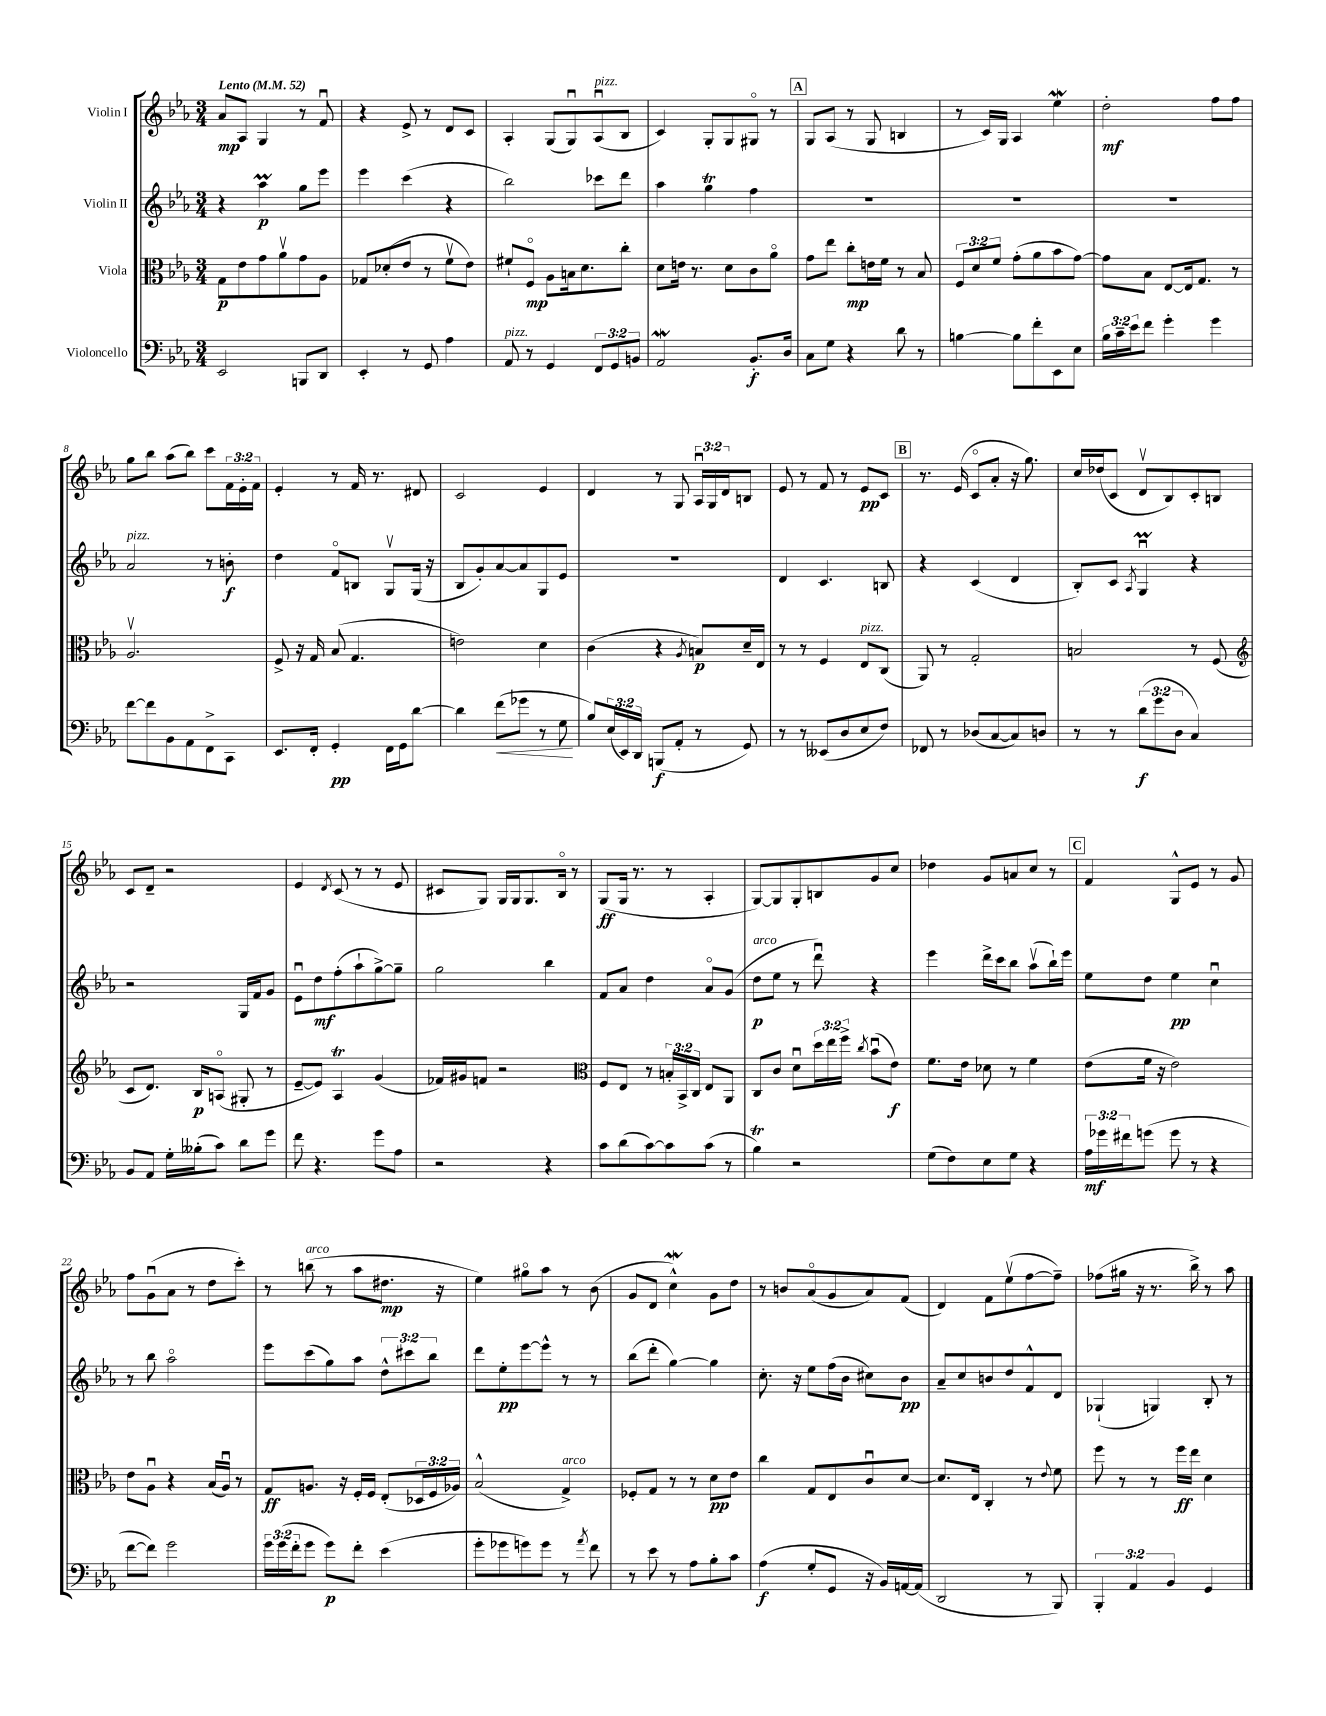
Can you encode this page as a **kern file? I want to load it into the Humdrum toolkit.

**kern	**dynam	**kern	**dynam	**kern	**dynam	**kern	**dynam
*part4	*part4	*part3	*part3	*part2	*part2	*part1	*part1
*staff4	*staff4	*staff3	*staff3	*staff2	*staff2	*staff1	*staff1
*I"Violoncello	*	*I"Viola	*	*I"Violin II	*	*I"Violin I	*
*clefF4	*	*clefC3	*	*clefG2	*	*clefG2	*
*k[b-e-a-]	*	*k[b-e-a-]	*	*k[b-e-a-]	*	*k[b-e-a-]	*
*M3/4	*	*M3/4	*	*M3/4	*	*M3/4	*
*MM52	*	*MM52	*	*MM52	*	*MM52	*
=1	=1	=1	=1	=1	=1	=1	=1
!	!	!	!	!	!	!LO:TX:a:B:t=Lento	!
2EE-/	.	8G\L	p	4r	.	8a-/L	mp
.	.	8e-\	.	.	.	8A-/J	.
.	.	8g\	.	4aa-M\	p	4G/	.
.	.	8a-v\	.	.	.	.	.
8BBBn/L	.	8g\	.	8gg\L	.	8r	.
8DD/J	.	8A-\J	.	8eee-\J	.	8fu/	.
=2	=2	=2	=2	=2	=2	=2	=2
4EE-'/	.	8G-X/L	.	4eee-\	.	4r	.
.	.	(8d-X'/	.	.	.	.	.
8r	.	8e-/J	.	(4ccc\	.	8e-^/	.
8GG/	.	8r	.	.	.	8r	.
4A-\	.	8fv\L	.	4r	.	8d/L	.
.	.	8e-\J)	.	.	.	8c/J	.
=3	=3	=3	=3	=3	=3	=3	=3
!LO:TX:a:i:t=pizz.	!	!	!	!	!	!	!
8AA-/	.	8f#X`/L	.	2bb-\)	.	4A-'/	.
8r	.	8F/J	mp	.	.	.	.
4GG/	.	8A-\L	.	.	.	(8G/L	.
.	.	16Bn\k	.	.	.	8Gu/)	.
.	.	8.d\	.	.	.	.	.
!	!	!	!	!	!	!LO:TX:a:i:t=pizz.	!
12FF/L	.	.	.	8ccc-X\L	.	(8A-u/	.
12GG/	.	.	.	.	.	.	.
.	.	8cc'\J	.	8ddd\J	.	8B-/J	.
12BBn/J	.	.	.	.	.	.	.
=4	=4	=4	=4	=4	=4	=4	=4
2AA-w/	.	8d\L	.	4aa-\	.	4c/)	.
.	.	16en\Jk	.	.	.	.	.
.	.	8.r	.	.	.	.	.
.	.	.	.	4ggt\	.	8G'/L	.
.	.	8d\L	.	.	.	8G/	.
8.BB-'/L	f	8c\	.	4ff\	.	8G#X/J	.
.	.	8a-\J	.	.	.	8r	.
16D/Jk	.	.	.	.	.	.	.
!!LO:REH:place=s1:t=A
=5	=5	=5	=5	=5	=5	=5	=5
8C\L	.	8g\L	.	2.r	.	8G/L	.
8G\J	.	8ee-\J	.	.	.	(8A-/J	.
4r	.	8cc'\L	mp	.	.	8r	.
.	.	16en\L	.	.	.	8G/	.
.	.	16f\JJ	.	.	.	.	.
8d\	.	8r	.	.	.	4Bn/	.
8r	.	8B-/	.	.	.	.	.
=6	=6	=6	=6	=6	=6	=6	=6
[4Bn\	.	12F/L	.	2.r	.	8r	.
.	.	12d/	.	.	.	.	.
.	.	.	.	.	.	16c/LL)	.
.	.	12f/J	.	.	.	.	.
.	.	.	.	.	.	16G/JJ	.
8B\L]	.	(8g'\L	.	.	.	4A-/	.
8f'\	.	8a-\	.	.	.	.	.
8EE-\	.	8b-\	.	.	.	4ee-w\	.
8E-\J	.	[8g\J)	.	.	.	.	.
=7	=7	=7	=7	=7	=7	=7	=7
24B-\LL	.	8g\L]	.	2.r	.	2dd'\	mf
24c~\	.	.	.	.	.	.	.
24e-\J	.	.	.	.	.	.	.
8f\J	.	8B-\J	.	.	.	.	.
4g'\	.	[8E-/L	.	.	.	.	.
.	.	16E-/k]	.	.	.	.	.
.	.	8.G/J	.	.	.	.	.
4g\	.	.	.	.	.	8ff\L	.
.	.	8r	.	.	.	8ff\J	.
!!LO:LB:g=z
=8	=8	=8	=8	=8	=8	=8	=8
!	!	!	!	!LO:TX:a:i:t=pizz.	!	!	!
[8f\L	.	2.A-v/	.	2a-/	.	8gg\L	.
8f\]	.	.	.	.	.	8bb-\J	.
8BB-\	.	.	.	.	.	(8aa-\L	.
8AA-\	.	.	.	.	.	8bb-\J)	.
8FF^\	.	.	.	8r	.	8ccc\L	.
8CC\J	.	.	.	8bn'\	f	24f\L	.
.	.	.	.	.	.	24e-'\	.
.	.	.	.	.	.	24f\JJ	.
=9	=9	=9	=9	=9	=9	=9	=9
8.EE-/L	.	8F^/	.	4dd\	.	4e-'/	.
.	.	16r	.	.	.	.	.
16FF'/Jk	.	16G/	.	.	.	.	.
4GG'/	pp	(8B-/	.	8f/L	.	8r	.
.	.	4.G/	.	8Bn/J	.	16f/	.
.	.	.	.	.	.	8.r	.
16FF\LL	.	.	.	8Gv/L	.	.	.
16GG\J	.	.	.	.	.	.	.
[8d\J	.	.	.	(16G/Jk	.	8d#X/	.
.	.	.	.	16r	.	.	.
=10	=10	=10	=10	=10	=10	=10	=10
4d\]	.	2en\)	.	8B-/L	.	2c/	.
.	.	.	.	8g'/)	.	.	.
!	!LO:HP:b	!	!	!	!	!	!
(8f\L	<	.	.	[8a-/	.	.	.
8g-X\J	.	.	.	8a-/]	.	.	.
8r	.	4d\	.	8G/	.	4e-/	.
8G\	.	.	.	8e-/J	.	.	.
.	[	.	.	.	.	.	.
=11	=11	=11	=11	=11	=11	=11	=11
8B-/L)	.	(4c\	.	2.r	.	4d/	.
(24E-/L	.	.	.	.	.	.	.
24EE-/)	.	.	.	.	.	.	.
24DD/JJ	.	.	.	.	.	.	.
(8BBBn/L	f	4r	.	.	.	8r	.
8AA-'/J	.	.	.	.	.	8G/	.
.	.	8qA-/	.	.	.	.	.
8r	.	8Bn/L)	p	.	.	24A-u/LL	.
.	.	.	.	.	.	24G/	.
.	.	.	.	.	.	24d/J	.
8GG/)	.	16d~/L	.	.	.	8Bn/J	.
.	.	16E-/JJ	.	.	.	.	.
=12	=12	=12	=12	=12	=12	=12	=12
8r	.	8r	.	4d/	.	8e-/	.
8r	.	8r	.	.	.	8r	.
(8EE--X/L	.	4F/	.	4.c/	.	8f/	.
8D/	.	.	.	.	.	8r	.
!	!	!LO:TX:a:i:t=pizz.	!	!	!	!	!
8E-/	.	8E-/L	.	.	.	8e-/L	pp
8F/J)	.	(8C/J	.	8Bn/	.	8c/J	.
!!LO:REH:place=s1:t=B
=13	=13	=13	=13	=13	=13	=13	=13
8FF-X/	.	8AA-/)	.	4r	.	8.r	.
8r	.	8r	.	.	.	.	.
.	.	.	.	.	.	(16e-/	.
(8D-X/L	.	2G'/	.	(4c/	.	8c/L	.
[8C/	.	.	.	.	.	8a-'/J	.
8C/])	.	.	.	4d/	.	16r	.
.	.	.	.	.	.	8.gg\)	.
8Dn/J	.	.	.	.	.	.	.
=14	=14	=14	=14	=14	=14	=14	=14
8r	.	2Bn/	.	8B-'/L)	.	16cc/LL	.
.	.	.	.	.	.	(16dd-X/J	.
8r	.	.	.	8c/J	.	8c/J	.
.	.	.	.	8qA-/	.	.	.
(12d\L	f	.	.	4Gmu/	.	8dv/L	.
12g\	.	.	.	.	.	.	.
.	.	.	.	.	.	8B-/)	.
12D\J	.	.	.	.	.	.	.
4C/)	.	8r	.	4r	.	8c'/	.
.	.	(8F/	.	.	.	8Bn/J	.
!!LO:LB:g=z
=15	=15	=15	=15	=15	=15	=15	=15
*	*	*clefG2	*	*	*	*	*
8BB-/L	.	8c/L	.	2r	.	8c/L	.
8AA-/J	.	8.d/J)	.	.	.	8d~/J	.
16G'\LL	.	.	.	.	.	2r	.
(16B--X'\J	.	16B-/KL	p	.	.	.	.
8c\J)	.	(8An/J	.	.	.	.	.
8d\L	.	8G#X'/	.	16G/LL	.	.	.
.	.	.	.	16f/J	.	.	.
8g\J	.	8r	.	8g/J	.	.	.
=16	=16	=16	=16	=16	=16	=16	=16
8f\	.	[8e-~/L	.	8e-u\L	.	4e-/	.
4.r	.	8e-/J])	.	8dd\	mf	.	.
.	.	.	.	.	.	8qd/	.
.	.	4A-T/	.	(8ff'\	.	(8c/	.
.	.	.	.	8aa-`\	.	8r	.
8g\L	.	(4g/	.	[8gg^\)	.	8r	.
8A-\J	.	.	.	8gg~\J]	.	8e-/	.
=17	=17	=17	=17	=17	=17	=17	=17
2r	.	16f-X/LL)	.	2gg\	.	8c#X/L	.
.	.	16g#X/J	.	.	.	.	.
.	.	8fn/J	.	.	.	8G/J)	.
.	.	2r	.	.	.	16G/LL	.
.	.	.	.	.	.	16G/J	.
.	.	.	.	.	.	8.G/	.
4r	.	.	.	4bb-\	.	.	.
.	.	.	.	.	.	16B-/Jk	.
.	.	.	.	.	.	8r	.
=18	=18	=18	=18	=18	=18	=18	=18
*	*	*clefC3	*	*	*	*	*
8c\L	.	8F/L	.	8f/L	.	(8G/L	ff
(8d\	.	8E-/J	.	8a-/J	.	16G/Jk	.
.	.	.	.	.	.	8.r	.
[8c\)	.	8r	.	4dd\	.	.	.
8c\]	.	24Bn'/LL	.	.	.	8r	.
.	.	24BB-^/	.	.	.	.	.
.	.	24C/JJ	.	.	.	.	.
(8c\J	.	8E-/L	.	8a-/L	.	4A-'/	.
8r	.	8AA-/J	.	(8g/J	.	.	.
=19	=19	=19	=19	=19	=19	=19	=19
!	!	!	!	!LO:TX:a:i:t=arco	!	!	!
4B-T\)	.	8C/L	.	8dd\L	p	[8G/L)	.
.	.	8c/J	.	8ee-\J	.	8G/]	.
2r	.	8du\L	.	8r	.	8G'/	.
.	.	24dd\L	.	8dddu\)	.	8Bn/	.
.	.	24ee-\	.	.	.	.	.
.	.	24ff^\JJ	.	.	.	.	.
.	.	8qcc/	.	.	.	.	.
.	.	(8b-u\L	.	4r	.	8g/	.
.	.	8e-\J)	f	.	.	8cc/J	.
=20	=20	=20	=20	=20	=20	=20	=20
(8G\L	.	8.f\L	.	4eee-\	.	4dd-X\	.
8F\)	.	.	.	.	.	.	.
.	.	16e-\Jk	.	.	.	.	.
8E-\	.	8d-X\	.	16ddd^\LL	.	8g/L	.
.	.	.	.	16ccc\J	.	.	.
8G\J	.	8r	.	8bb-\J	.	8an/	.
4r	.	4f\	.	(8aa-v\L	.	8cc/J	.
.	.	.	.	16bb-`\L)	.	8r	.
.	.	.	.	16eee-\JJ	.	.	.
!!LO:REH:place=s1:t=C
=21	=21	=21	=21	=21	=21	=21	=21
24A-\LL	mf	(8e-\L	.	8ee-\L	.	4f/	.
24g-X\	.	.	.	.	.	.	.
24f#X\J	.	.	.	.	.	.	.
(8gn\J	.	16f\Jk	.	8dd\J	.	.	.
.	.	16r	.	.	.	.	.
8g\	.	2e-\)	.	4ee-\	pp	8G^^/L	.
8r	.	.	.	.	.	8e-/J	.
4r	.	.	.	4ccu\	.	8r	.
.	.	.	.	.	.	8g/	.
!!LO:LB:g=z
=22	=22	=22	=22	=22	=22	=22	=22
[8f\L	.	8e-\L	.	8r	.	8ff\L	.
8f\J])	.	8A-u\J	.	8bb-\	.	(8gu\	.
2g\	.	4r	.	2aa-\	.	8a-\J	.
.	.	.	.	.	.	8r	.
.	.	(16B-/LL	.	.	.	8dd\L	.
.	.	16A-u/JJ)	.	.	.	.	.
.	.	8r	.	.	.	8ccc'\J)	.
=23	=23	=23	=23	=23	=23	=23	=23
24g\LL	.	8G/L	ff	8eee-\L	.	8r	.
(24g\	.	.	.	.	.	.	.
24f'\J	.	.	.	.	.	.	.
!	!	!	!	!	!	!LO:TX:a:i:t=arco	!
8g\J	.	8.An/J	.	(8ccc\	.	(8bbn\	.
8g\L)	p	.	.	8gg\)	.	8r	.
.	.	16r	.	.	.	.	.
8f'\J	.	16F'/LL	.	8aa-\J	.	8aa-\L	.
.	.	16F/JJ	.	.	.	.	.
(4e-\	.	(8E-'/L	.	12dd^^\L	.	8.dd#X\J	mp
.	.	.	.	12ccc#X\	.	.	.
.	.	24D-X/L	.	.	.	.	.
.	.	24F/	.	12bb-\J	.	.	.
.	.	.	.	.	.	16r	.
.	.	24A-X/JJ)	.	.	.	.	.
=24	=24	=24	=24	=24	=24	=24	=24
8g'\L	.	(2B-^^/	.	8ddd\L	.	4ee-\)	.
8g-X\	.	.	.	8ee-'\	pp	.	.
8gn\)	.	.	.	[8eee-\	.	8gg#X\L	.
8g\J	.	.	.	8eee-^^\J]	.	8aa-\J	.
!	!	!LO:TX:a:i:t=arco	!	!	!	!	!
8r	.	4G^/)	.	8r	.	8r	.
8qa-/	.	.	.	.	.	.	.
8f\	.	.	.	8r	.	(8b-\	.
=25	=25	=25	=25	=25	=25	=25	=25
8r	.	8F-X'/L	.	(8bb-\L	.	8g/L	.
8e-\	.	8G/J	.	8ddd'\J	.	8d/J	.
8r	.	8r	.	[4gg\)	.	4ccW^^\)	.
8A-\L	.	8r	.	.	.	.	.
8B-'\	.	8d\L	pp	4gg\]	.	8g\L	.
8c\J	.	8e-\J	.	.	.	8dd\J	.
=26	=26	=26	=26	=26	=26	=26	=26
(4A-\	f	4cc\	.	8.cc'\	.	8r	.
.	.	.	.	.	.	8bn/L	.
.	.	.	.	16r	.	.	.
8G'/L	.	8G/L	.	8ee-\L	.	(8a-/	.
8GG/J	.	8E-/	.	(16ff\L	.	8g/	.
.	.	.	.	16b-\JJ	.	.	.
16r	.	8cu/	.	8cc#X\L)	.	8a-/)	.
16BB-/LL)	.	.	.	.	.	.	.
[16AAn/	.	[8d/J	.	8b-\J	pp	(8f/J	.
(16AA/JJ]	.	.	.	.	.	.	.
=27	=27	=27	=27	=27	=27	=27	=27
2DD/	.	8.d/L]	.	8a-~/L	.	4d/)	.
.	.	.	.	8cc/	.	.	.
.	.	16E-/Jk	.	.	.	.	.
.	.	4C'/	.	8bn/	.	8f\L	.
.	.	.	.	8dd/	.	(8ee-v\	.
8r	.	8r	.	8f^^/	.	[8ff\	.
.	.	8qqe-/	.	.	.	.	.
8BBB-/)	.	8f\	.	8d/J	.	8ff~\J])	.
=28	=28	=28	=28	=28	=28	=28	=28
6BBB-'/	.	8ff\	.	(4G-X`/	.	(8ff-X\L	.
.	.	8r	.	.	.	16gg#X\Jk	.
6AA-/	.	.	.	.	.	.	.
.	.	.	.	.	.	16r	.
.	.	8r	.	4Gn/)	.	8.r	.
6BB-/	.	.	.	.	.	.	.
.	.	16ff\LL	ff	.	.	.	.
.	.	16ee-\JJ	.	.	.	16bb-^\)	.
4GG/	.	4d\	.	8B-'/	.	8r	.
.	.	.	.	8r	.	8aa-\	.
==	==	==	==	==	==	==	==
*-	*-	*-	*-	*-	*-	*-	*-
